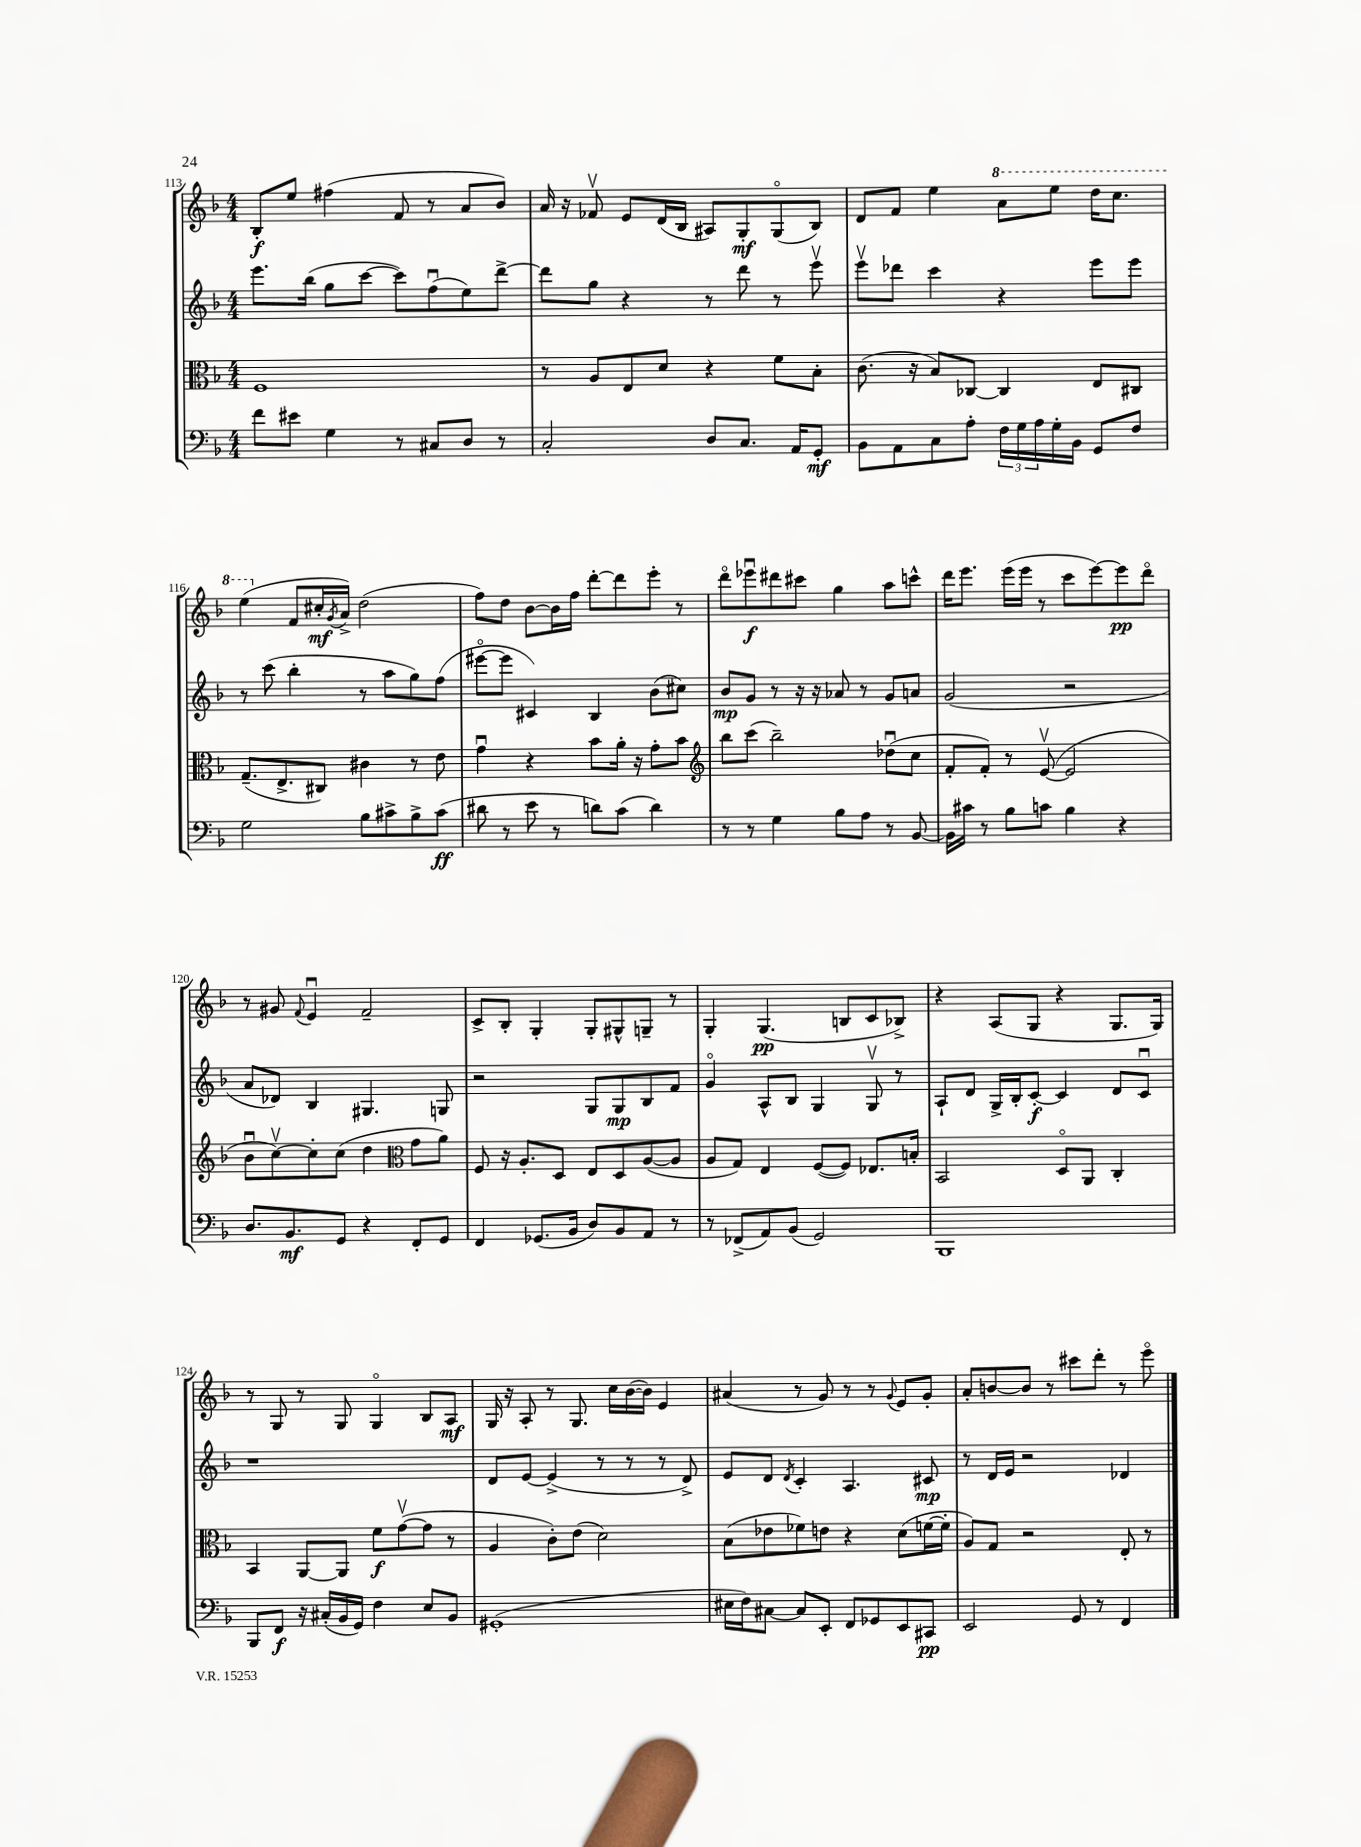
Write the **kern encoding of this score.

**kern	**kern	**kern	**kern
*staff4	*staff3	*staff2	*staff1
*clefF4	*clefC3	*clefG2	*clefG2
*k[b-]	*k[b-]	*k[b-]	*k[b-]
*M4/4	*M4/4	*M4/4	*M4/4
8f	1F	8.eee	8B-'
8e#	.	.	8ee
.	.	(16bb-	.
4G	.	8gg	(4ff#
.	.	[8ccc	.
8r	.	8ccc])	8f
8C#	.	(8ffu	8r
8D	.	8ee)	8a
8r	.	[8ddd^	8b-)
=	=	=	=
2C'	8r	8ddd]	16a
.	.	.	16r
.	8A	8gg	8f-v
.	8E	4r	8e
.	8d	.	(16d
.	.	.	16B-
8D	4r	8r	8A#)
8.C	.	8ddd	8G'
.	8f	8r	(8Go
16AA	.	.	.
8GG'	8B-'	8eeev	8B-)
=	=	=	=
8BB-	(8.c	8eeev	8d
8AA	.	8ddd-	8f
.	16r	.	.
8C	8B-)	4ccc	4ee
8A'	[8C-	.	.
24F	4C-]	4r	8aa
24G	.	.	.
24A	.	.	.
16G'	.	.	8eee
16BB-	.	.	.
8GG	8E	8eee	16ddd
.	.	.	8.ccc
8F	8C#	8eee	.
=	=	=	=
2G	(8.G~	8r	(4eee
.	.	(8ccc	.
.	8.E^	.	.
.	.	4bb-'	8f
.	8C#)	.	16cc#'
.	.	.	8qg
.	.	.	16a^)
8B-	4c#	8r	(2dd
8c#^	.	8aa	.
8B-^	8r	8gg)	.
(8c#	8e	(8ff	.
=	=	=	=
8d#	4gu	[8eee#o	8ff)
8r	.	8eee#]	8dd
8e	4r	4c#)	[8b-
8r	.	.	16b-]
.	.	.	16ff
8d)	8b-	4B-	[8ddd'
(8c	16a'	.	8ddd]
.	16r	.	.
4d)	8g'	(8b-	8eee'
.	8b-	8cc#)	8r
=	=	=	=
*	*clefG2	*	*
8r	8bb-	8b-	8dddo
8r	(8ccc	8g	8eee-u
4G	2bb-~)	8r	8ddd#
.	.	16r	8ccc#
.	.	16r	.
8B-	.	8a-	4gg
8A	.	8r	.
8r	(8dd-u	8g	8aa
[8BB-	8cc	8a	8ccc^^
=	=	=	=
16BB-]	8f'	(2g	16ddd
16c#	.	.	8.eee
8r	8f')	.	.
8B-	8r	.	(16eee
.	.	.	16eee
8c	([8ev	.	8r
4B-	2e]	2r	8ccc
.	.	.	[8eee)
4r	.	.	8eee]
.	.	.	8dddo
=	=	=	=
8.D	8b-u	8a	8r
.	[8ccv)	8d-)	8g#
8.BB-	.	.	.
.	.	.	8qqf
.	8cc']	4B-	4eu
8GG	(8cc	.	.
4r	4dd	4.G#	2f~
*	*clefC3	*	*
8FF'	8g	.	.
8GG	8a)	8G	.
=	=	=	=
4FF	8F	2r	8c^
.	16r	.	8B-'
.	8.A'	.	.
(8.GG-	.	.	4G'
.	8D	.	.
16BB-	.	.	.
8D)	8E	8G	8G'
8BB-	8D	8G	8G#^^
8AA	([8A	8B-	8G~
8r	8A]	8f	8r
=	=	=	=
8r	8A	4go	4G'
(8FF-^	8G)	.	.
8AA)	4E	8A^^	(4.G
(8BB-	.	8B-	.
2GG)	([8F	4G	.
.	8F])	.	8B
.	8.E-	8Gv	8c
.	.	8r	8B-^)
.	16B'	.	.
=	=	=	=
1BBB-	2BB-	8A`	4r
.	.	8d	.
.	.	16G^	(8A
.	.	16B-'	.
.	.	[8c'	8G
.	8Do	4c]	4r
.	8AA	.	.
.	4C'	8d	8.G
.	.	8cu	.
.	.	.	16G)
=	=	=	=
8BBB-	4BB-	1r	8r
8FF	.	.	8G
16r	[8AA	.	8r
(16C#'	.	.	.
16BB-	8AA]	.	8G
16GG)	.	.	.
4F	8f	.	4Go
.	([8gv	.	.
8E	8g]	.	8B-
8BB-	8r	.	8A
=	=	=	=
(1GG#'	4A	8d	16G
.	.	.	16r
.	.	[8e	8A'
.	8c')	(4e^]	8r
.	(8e	.	8.G
.	2d)	8r	.
.	.	.	16cc
.	.	8r	([16b-
.	.	.	16b-])
.	.	8r	4e
.	.	8d^)	.
=	=	=	=
16E#	(8B-	8e	(4a#
16F)	.	.	.
[8C#	8e-	8d	.
.	.	8qd	.
8C#]	8f-)	4c'	8r
8EE'	8e	.	8g)
8FF	4r	4.A	8r
8GG-	.	.	8r
.	.	.	8qqg
8EE	(8d	.	8e
8CC#	[16f	8c#	8g'
.	16f']	.	.
=	=	=	=
2EE	8A)	8r	8a'
.	8G	16d	[8b
.	.	16e	.
.	2r	2r	8b]
.	.	.	8r
8GG	.	.	8ccc#
8r	.	.	8ddd'
4FF	8E'	4d-	8r
.	8r	.	8eeeo
==	==	==	==
*-	*-	*-	*-
